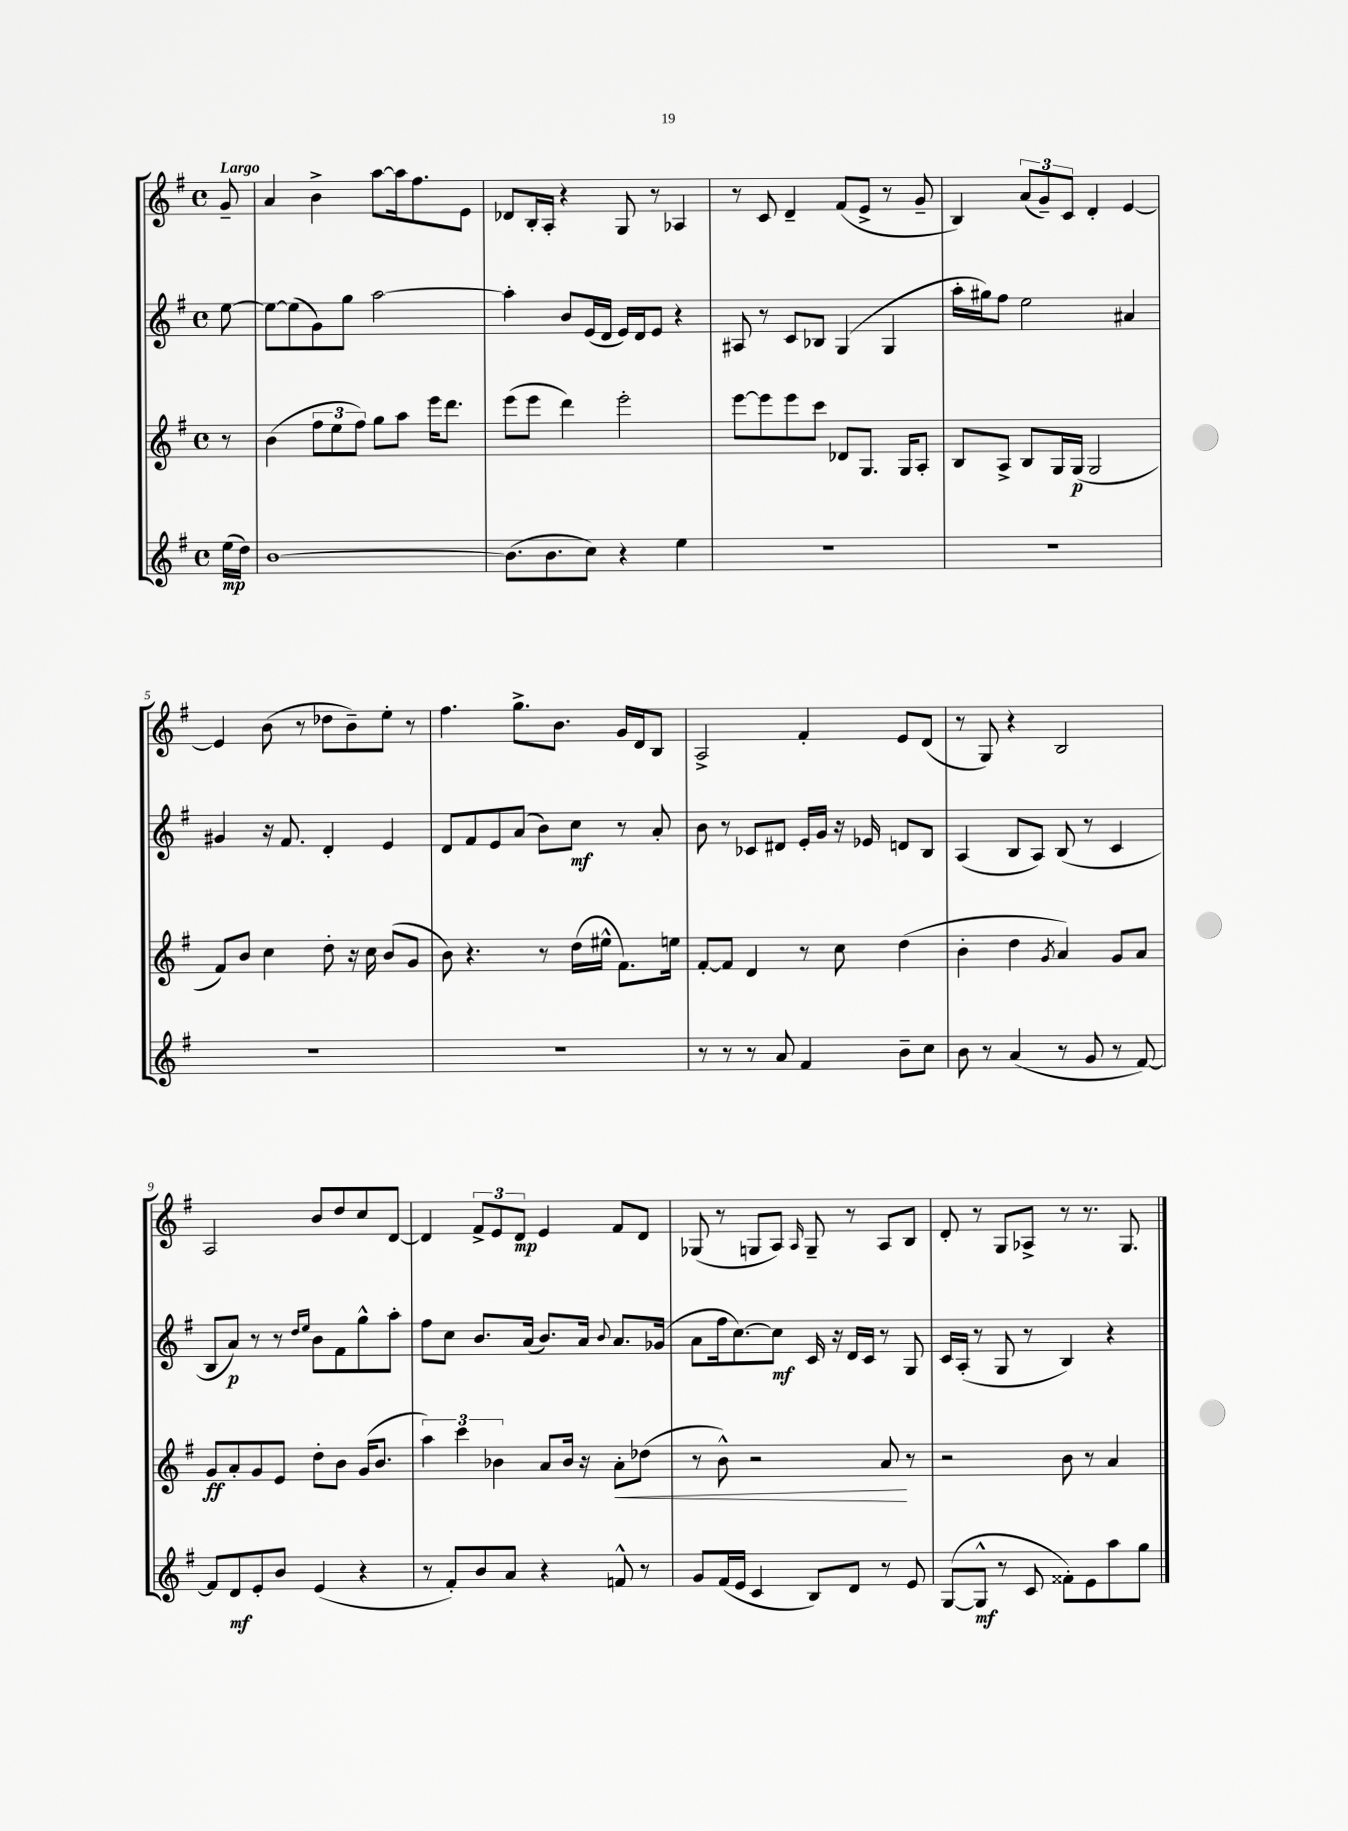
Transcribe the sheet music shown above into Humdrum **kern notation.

**kern	**dynam	**kern	**dynam	**kern	**dynam	**kern	**dynam
*part4	*part4	*part3	*part3	*part2	*part2	*part1	*part1
*staff4	*staff4	*staff3	*staff3	*staff2	*staff2	*staff1	*staff1
*clefG2	*	*clefG2	*	*clefG2	*	*clefG2	*
*k[f#]	*	*k[f#]	*	*k[f#]	*	*k[f#]	*
*M4/4	*	*M4/4	*	*M4/4	*	*M4/4	*
*met(c)	*	*met(c)	*	*met(c)	*	*met(c)	*
=	=	=	=	=	=	=	=
!	!	!	!	!	!	!LO:TX:a:B:t=Largo	!
(16ee\LL	mp	8r	.	[8ee\	.	8g~/	.
16dd\JJ)	.	.	.	.	.	.	.
=1	=1	=1	=1	=1	=1	=1	=1
[1b	.	(4b\	.	8ee\L_	.	4a/	.
.	.	.	.	(8ee\]	.	.	.
.	.	12ff#\L	.	8g\)	.	4b^\	.
.	.	12ee\	.	.	.	.	.
.	.	.	.	8gg\J	.	.	.
.	.	12ff#\J)	.	.	.	.	.
.	.	8gg\L	.	[2aa\	.	[8aa\L	.
.	.	8aa\J	.	.	.	16aa\k]	.
.	.	.	.	.	.	8.ff#\	.
.	.	16eee\KL	.	.	.	.	.
.	.	8.ddd\J	.	.	.	.	.
.	.	.	.	.	.	8e\J	.
=2	=2	=2	=2	=2	=2	=2	=2
(8.b\L]	.	(8eee\L	.	4aa'\]	.	8d-X/L	.
.	.	8eee\J	.	.	.	16B'/L	.
8.b\	.	.	.	.	.	16A'/JJ	.
.	.	4ddd\)	.	8b/L	.	4r	.
8cc\J)	.	.	.	(16e/L	.	.	.
.	.	.	.	16d/JJ	.	.	.
4r	.	2eee'\	.	16e/LL)	.	8G/	.
.	.	.	.	16d/J	.	.	.
.	.	.	.	8e/J	.	8r	.
4ee\	.	.	.	4r	.	4A-X/	.
=3	=3	=3	=3	=3	=3	=3	=3
1r	.	[8eee\L	.	8A#X/	.	8r	.
.	.	8eee\]	.	8r	.	8c/	.
.	.	8eee\	.	8c/L	.	4d~/	.
.	.	8ccc\J	.	8B-X/J	.	.	.
.	.	8d-X/L	.	(4G/	.	(8f#/L	.
.	.	8.G/J	.	.	.	8e^/J	.
.	.	.	.	4G/	.	8r	.
.	.	16G/KL	.	.	.	.	.
.	.	8A'/J	.	.	.	8g~/	.
=4	=4	=4	=4	=4	=4	=4	=4
1r	.	8B/L	.	16aa'\LL	.	4B/)	.
.	.	.	.	16gg#X\J)	.	.	.
.	.	8A^/J	.	8ff#\J	.	.	.
.	.	8B/L	.	2ee\	.	(12a/L	.
.	.	.	.	.	.	12g~/)	.
.	.	16G/L	.	.	.	.	.
.	.	.	.	.	.	12c/J	.
.	.	(16G/JJ	p	.	.	.	.
.	.	2G/	.	.	.	4d'/	.
.	.	.	.	4a#X/	.	[4e/	.
!!LO:LB:g=z
=5	=5	=5	=5	=5	=5	=5	=5
1r	.	8f#/L)	.	4g#X/	.	4e/]	.
.	.	8b/J	.	.	.	.	.
.	.	4cc\	.	16r	.	(8b\	.
.	.	.	.	8.f#/	.	.	.
.	.	.	.	.	.	8r	.
.	.	8dd'\	.	4d'/	.	8dd-X\L	.
.	.	16r	.	.	.	8b~\)	.
.	.	16cc\	.	.	.	.	.
.	.	(8b/L	.	4e/	.	8ee'\J	.
.	.	8g/J	.	.	.	8r	.
=6	=6	=6	=6	=6	=6	=6	=6
1r	.	8b\)	.	8d/L	.	4.ff#\	.
.	.	4.r	.	8f#/	.	.	.
.	.	.	.	8e/	.	.	.
.	.	.	.	(8a/J	.	8.gg^\L	.
.	.	8r	.	8b\L)	.	.	.
.	.	.	.	.	.	8.b\J	.
.	.	(16dd\LL	.	8cc\J	mf	.	.
.	.	16ee#X^^\JJ	.	.	.	.	.
.	.	8.f#\L)	.	8r	.	16g/LL	.
.	.	.	.	.	.	16d/J	.
.	.	.	.	8a'/	.	8B/J	.
.	.	16een\Jk	.	.	.	.	.
=7	=7	=7	=7	=7	=7	=7	=7
8r	.	[8f#'/L	.	8b\	.	2A^/	.
8r	.	8f#/J]	.	8r	.	.	.
8r	.	4d/	.	8c-X/L	.	.	.
8a/	.	.	.	8d#X/J	.	.	.
4f#/	.	8r	.	16e'/LL	.	4f#'/	.
.	.	.	.	16g/JJ	.	.	.
.	.	8cc\	.	16r	.	.	.
.	.	.	.	16e-X/	.	.	.
8b~\L	.	(4dd\	.	8dn/L	.	8e/L	.
8cc\J	.	.	.	8B/J	.	(8d/J	.
=8	=8	=8	=8	=8	=8	=8	=8
8b\	.	4b'\	.	(4A/	.	8r	.
8r	.	.	.	.	.	8G/)	.
(4a/	.	4dd\	.	8B/L	.	4r	.
.	.	.	.	8A/J)	.	.	.
.	.	8qg/	.	.	.	.	.
8r	.	4a/)	.	(8B/	.	2B/	.
8g/	.	.	.	8r	.	.	.
8r	.	8g/L	.	4c/	.	.	.
[8f#/)	.	8a/J	.	.	.	.	.
!!LO:LB:g=z
=9	=9	=9	=9	=9	=9	=9	=9
8f#/L]	.	8g/L	ff	8B/L	.	2A/	.
8d/	mf	8a'/	.	8a/J)	p	.	.
8e'/	.	8g/	.	8r	.	.	.
8b/J	.	8e/J	.	8r	.	.	.
.	.	.	.	16qqdd/LL	.	.	.
.	.	.	.	16qqee/JJ	.	.	.
(4e/	.	8dd'\L	.	8b\L	.	8b/L	.
.	.	8b\J	.	8f#\	.	8dd/	.
4r	.	(16g/KL	.	8gg^^\	.	8cc/	.
.	.	8.b/J	.	.	.	.	.
.	.	.	.	8aa'\J	.	[8d/J	.
=10	=10	=10	=10	=10	=10	=10	=10
8r	.	6aa\)	.	8ff#\L	.	4d/]	.
8f#'/L)	.	.	.	8cc\J	.	.	.
.	.	6ccc\	.	.	.	.	.
8b/	.	.	.	8.b/L	.	12f#^/L	.
.	.	6b-X\	.	.	.	12e/	.
8a/J	.	.	.	.	.	.	.
.	.	.	.	.	.	12d/J	mp
.	.	.	.	(16a/Jk	.	.	.
4r	.	8a/L	.	8.b/L)	.	4e/	.
.	.	16b-/Jk	.	.	.	.	.
.	.	16r	.	16a/Jk	.	.	.
.	.	.	.	8qqb/	.	.	.
!	!	!	!LO:HP:b	!	!	!	!
8fn^^/	.	8a'\L	<	8.a/L	.	8f#/L	.
8r	.	(8dd-X\J	.	.	.	8d/J	.
.	.	.	.	(16g-X/Jk	.	.	.
=11	=11	=11	=11	=11	=11	=11	=11
8g/L	.	8r	.	8a\L	.	(8G-X/	.
(16f#/L	.	8b^^\)	.	16ff#\k	.	8r	.
16e/JJ	.	.	.	[8.cc\)	.	.	.
4c/	.	2r	.	.	.	8Gn/L	.
.	.	.	.	8cc\J]	mf	8A/J)	.
.	.	.	.	.	.	16qqA/	.
8B/L)	.	.	.	16c/	.	8G~/	.
.	.	.	.	16r	.	.	.
8d/J	.	.	.	16d/LL	.	8r	.
.	.	.	.	16c/JJ	.	.	.
8r	.	8a/	.	8r	.	8A/L	.
8e/	.	8r	[	8G/	.	8B/J	.
=12	=12	=12	=12	=12	=12	=12	=12
([8G/L	.	2r	.	16c/LL	.	8d'/	.
.	.	.	.	(16A'/JJ	.	.	.
8G^^/J]	mf	.	.	8r	.	8r	.
8r	.	.	.	8G/	.	8G/L	.
8c/	.	.	.	8r	.	8A-X^/J	.
8f##X'\L)	.	8b\	.	4B/)	.	8r	.
8e\	.	8r	.	.	.	8.r	.
8aa\	.	4a/	.	4r	.	.	.
.	.	.	.	.	.	8.G/	.
8gg\J	.	.	.	.	.	.	.
==	==	==	==	==	==	==	==
*-	*-	*-	*-	*-	*-	*-	*-
